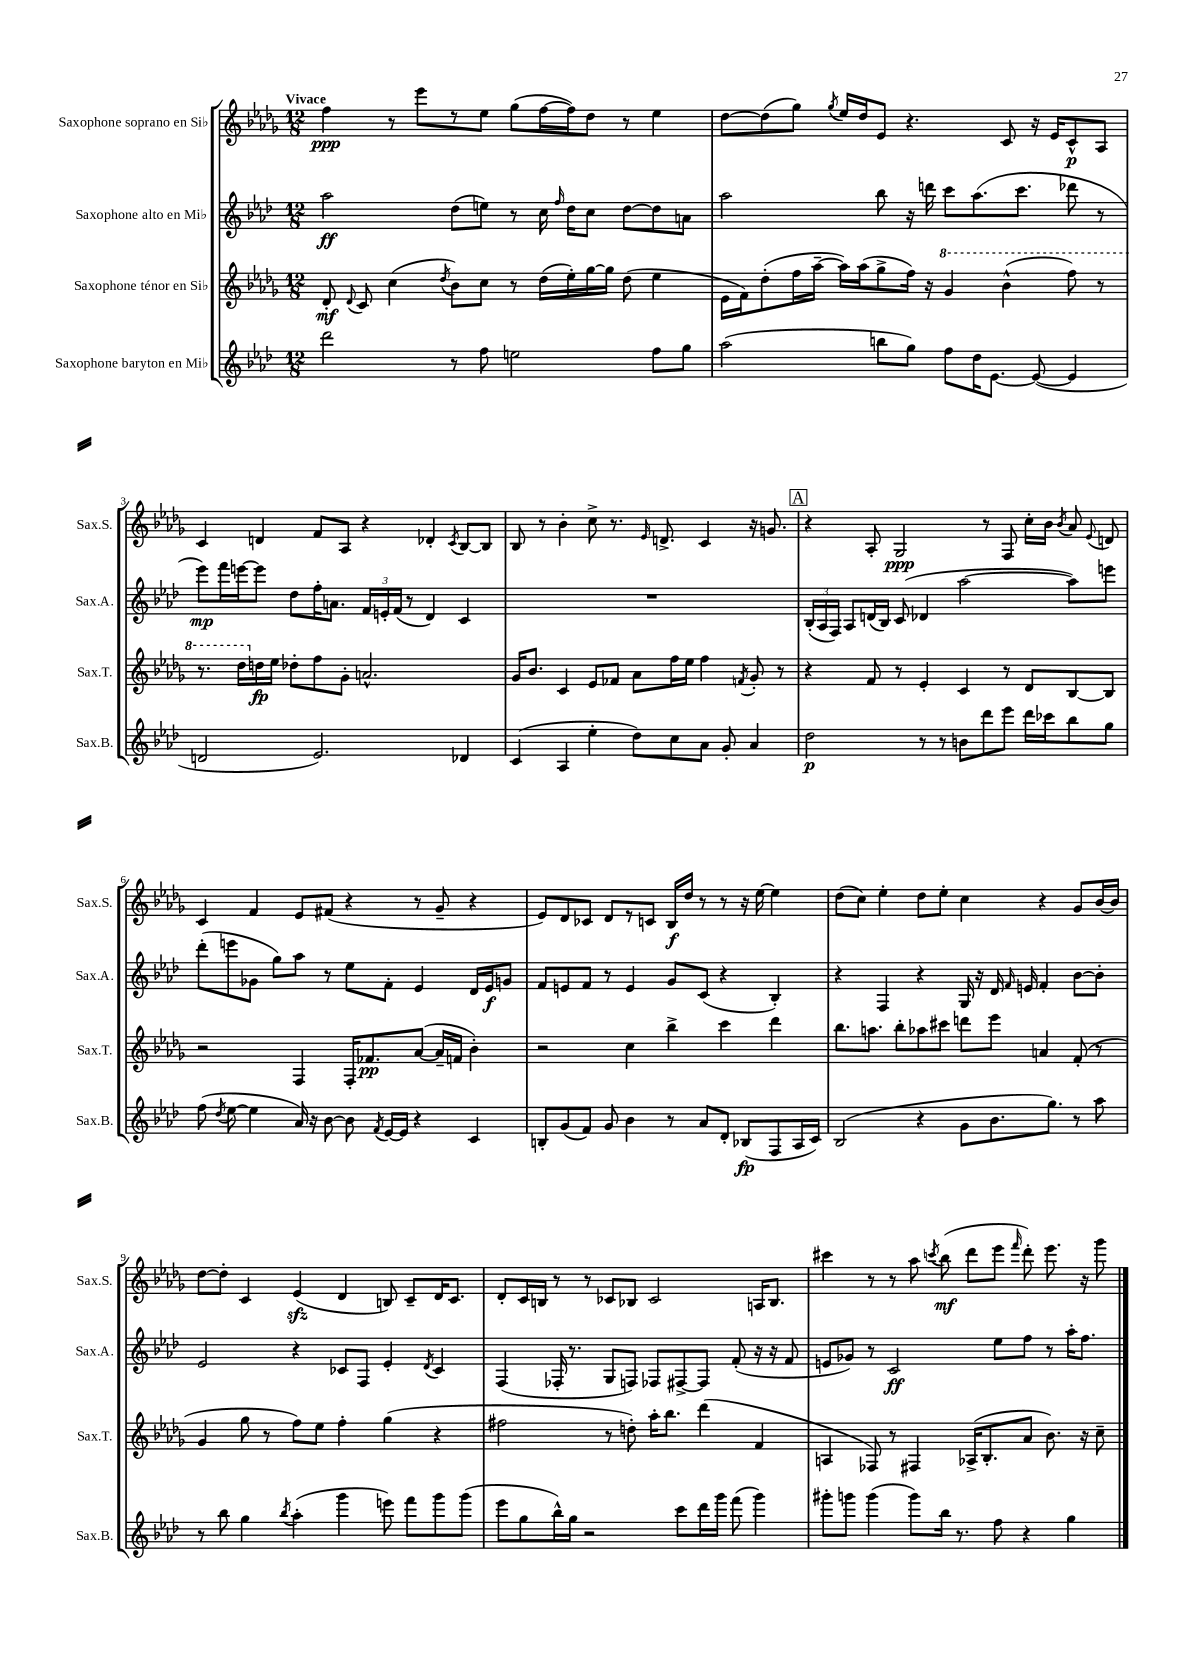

**kern	**kern	**kern	**kern
*staff4	*staff3	*staff2	*staff1
*clefG2	*clefG2	*clefG2	*clefG2
*k[b-e-a-d-]	*k[b-e-a-d-g-]	*k[b-e-a-d-]	*k[b-e-a-d-g-]
*M12/8	*M12/8	*M12/8	*M12/8
2ddd-	8d-'	2aa-	4ff
.	8qqd-	.	.
.	8c	.	.
.	(4cc	.	8r
.	.	.	8eee-
.	8qdd-	.	.
8r	8b-)	(8dd-	8r
8ff	8cc	8ee)	8ee-
2ee	8r	8r	(8gg-
.	(16dd-	16cc	[16ff
.	.	16qqff	.
.	16ee-')	16dd-	16ff])
.	[16gg-	8cc	8dd-
.	16gg-]	.	.
.	(8dd-	[8dd-	8r
8ff	4ee-	8dd-]	4ee-
8gg	.	8a	.
=	=	=	=
(2aa-	16e-	2aa-	[8dd-
.	16f)	.	.
.	(8dd-'	.	(8dd-]
.	16ff	.	8gg-)
.	[16aa-~	.	.
.	.	.	8qgg-
.	16aa-])	.	16ee-
.	(16aa-	.	16dd-
8bb	8gg-^	8bb-	8e-
8gg)	16ff)	16r	4.r
.	16r	16ddd	.
8ff	4gg-	8ccc	.
16dd-	.	(8.aa-	.
[8.e-	.	.	.
.	(4bb-^^	.	8c
.	.	8.ccc	.
(8e-_	.	.	16r
.	.	.	16e-
4e-]	8fff)	8ddd-	8c^^
.	8r	8r	8A-
=	=	=	=
2d	8.r	8eee-)	4c
.	.	16fff	.
.	16ddd-	[16eee	.
.	16dd	8eee]	4d
.	16ee-	.	.
.	8dd-'	8dd-	.
2.e-)	8ff	16ff'	8f
.	.	8.a	.
.	8g-'	.	8A-
.	2.a^^	24f	4r
.	.	24e'	.
.	.	(24f	.
.	.	8r	.
.	.	4d-)	4d-'
.	.	.	8qc
4d-	.	4c	[8B-
.	.	.	8B-]
=	=	=	=
(4c	16g-	1.r	8B-
.	8.b-	.	.
.	.	.	8r
4A-	4c	.	4b-'
4ee-'	8e-	.	8cc^
.	8f-	.	8.r
8dd-)	8a-	.	.
.	.	.	16qqe-
.	.	.	8.d^
8cc	16ff	.	.
.	16ee-	.	.
8a-	4ff	.	4c
8g'	.	.	.
.	8qf	.	.
4a-	8g-'	.	16r
.	.	.	8.g
.	8r	.	.
=	=	=	=
2dd-	4r	(24B-'	4r
.	.	24A-	.
.	.	24F)	.
.	.	8A-	.
.	8f	(16d	8A-'
.	.	16B-)	.
.	8r	(8c	2G-
8r	4e-'	4d-	.
8r	.	.	.
8b	4c	[2aa-	.
8ddd-	.	.	8r
8eee-	8r	.	8F
16ddd-	8d-	.	16cc'
16ccc-	.	.	16b-
.	.	.	8qb-
8bb-	[8B-	8aa-])	8a-
.	.	.	8qqe-
8gg	8B-]	8eee	8d
=	=	=	=
(8ff	2r	(8ddd-'	4c
8qdd-	.	.	.
[8ee-	.	8eee	.
4ee-]	.	8g-	4f
.	.	8gg)	.
16a-)	4F	8aa-	8e-
16r	.	.	.
[8b-	.	8r	(8f#
8b-]	16F'	8ee-	4r
.	8.f-	.	.
8qf	.	.	.
[16e-	.	8f'	.
16e-]	.	.	.
4r	([8a-	4e-	8r
.	16a-~]	.	8g-~
.	16f	.	.
4c	4b-')	16d-	4r
.	.	16e-	.
.	.	8g	.
=	=	=	=
8B'	2r	8f	8e-)
(8g	.	8e	8d-
8f)	.	8f	8c-
8g	.	8r	8d-
4b-	4cc	4e	8r
.	.	.	8c
8r	4bb-^	8g	16B-
.	.	.	16dd-
8a-	.	(8c	8r
8d-'	4ccc	4r	8r
(8B-	.	.	16r
.	.	.	[16ee-
8F	4ddd-	4B-')	4ee-]
16A-	.	.	.
16c)	.	.	.
=	=	=	=
(2B-	8.bb-	4r	(8dd-
.	.	.	8cc)
.	8.aa	.	.
.	.	4F	4ee-'
.	8bb-'	.	.
4r	8aa-	4r	8dd-
.	8ccc#	.	8ee-'
8g	8ddd	16G	4cc
.	.	16r	.
8.b-	8eee-	16d-	.
.	.	16qqf	.
.	.	16e	.
.	4a	4f'	4r
8.gg)	.	.	.
8r	(8f'	[8b-	8g-
8aa-	8r	8b-']	[16b-
.	.	.	16b-]
=	=	=	=
8r	4g-	2e-	[8dd-
8bb-	.	.	8dd-']
4gg	8gg-	.	4c
.	8r	.	.
8qbb-	.	.	.
(4aa-'	8ff)	4r	(4e-
.	8ee-	.	.
4ggg	4ff'	8c-	4d-
.	.	8F	.
8eee)	(4gg-	4e-'	8B)
8fff	.	.	8c~
.	.	8qd-	.
8ggg	4r	4c-	16d-
.	.	.	8.c
(8ggg	.	.	.
=	=	=	=
8eee-	2ff#	(4F	8d-'
8gg	.	.	16c
.	.	.	16B
16bb-^^)	.	16F-'	8r
16gg	.	8.r	.
2r	.	.	8r
.	8r	8G	8c-
.	8dd')	8F)	8B-
.	16aa-'	8F-	2c-
.	8.bb-	.	.
8ccc	.	[8F#^	.
16ddd-	(4ddd-	8F#]	.
16ggg	.	.	.
(8fff	.	(8f'	.
4ggg)	4f	16r	16A
.	.	16r	8.B-
.	.	8f	.
=	=	=	=
8ggg#'	4A	8e	4ccc#
8ggg	.	8g-)	.
(4ggg	8F-)	8r	8r
.	8r	2c	8r
8ggg)	4F#	.	8aa-
.	.	.	8qccc
16bb-	.	.	(8bb-
8.r	.	.	.
.	(16A-^	.	8ddd-
.	8.B-'	.	.
8ff	.	8ee-	8eee-
.	.	.	16qqfff
4r	8a-	8ff	8ddd-')
.	8.b-)	8r	8.eee-
4gg	.	16aa-'	.
.	16r	8.ff	16r
.	8cc~	.	8ggg-
==	==	==	==
*-	*-	*-	*-
